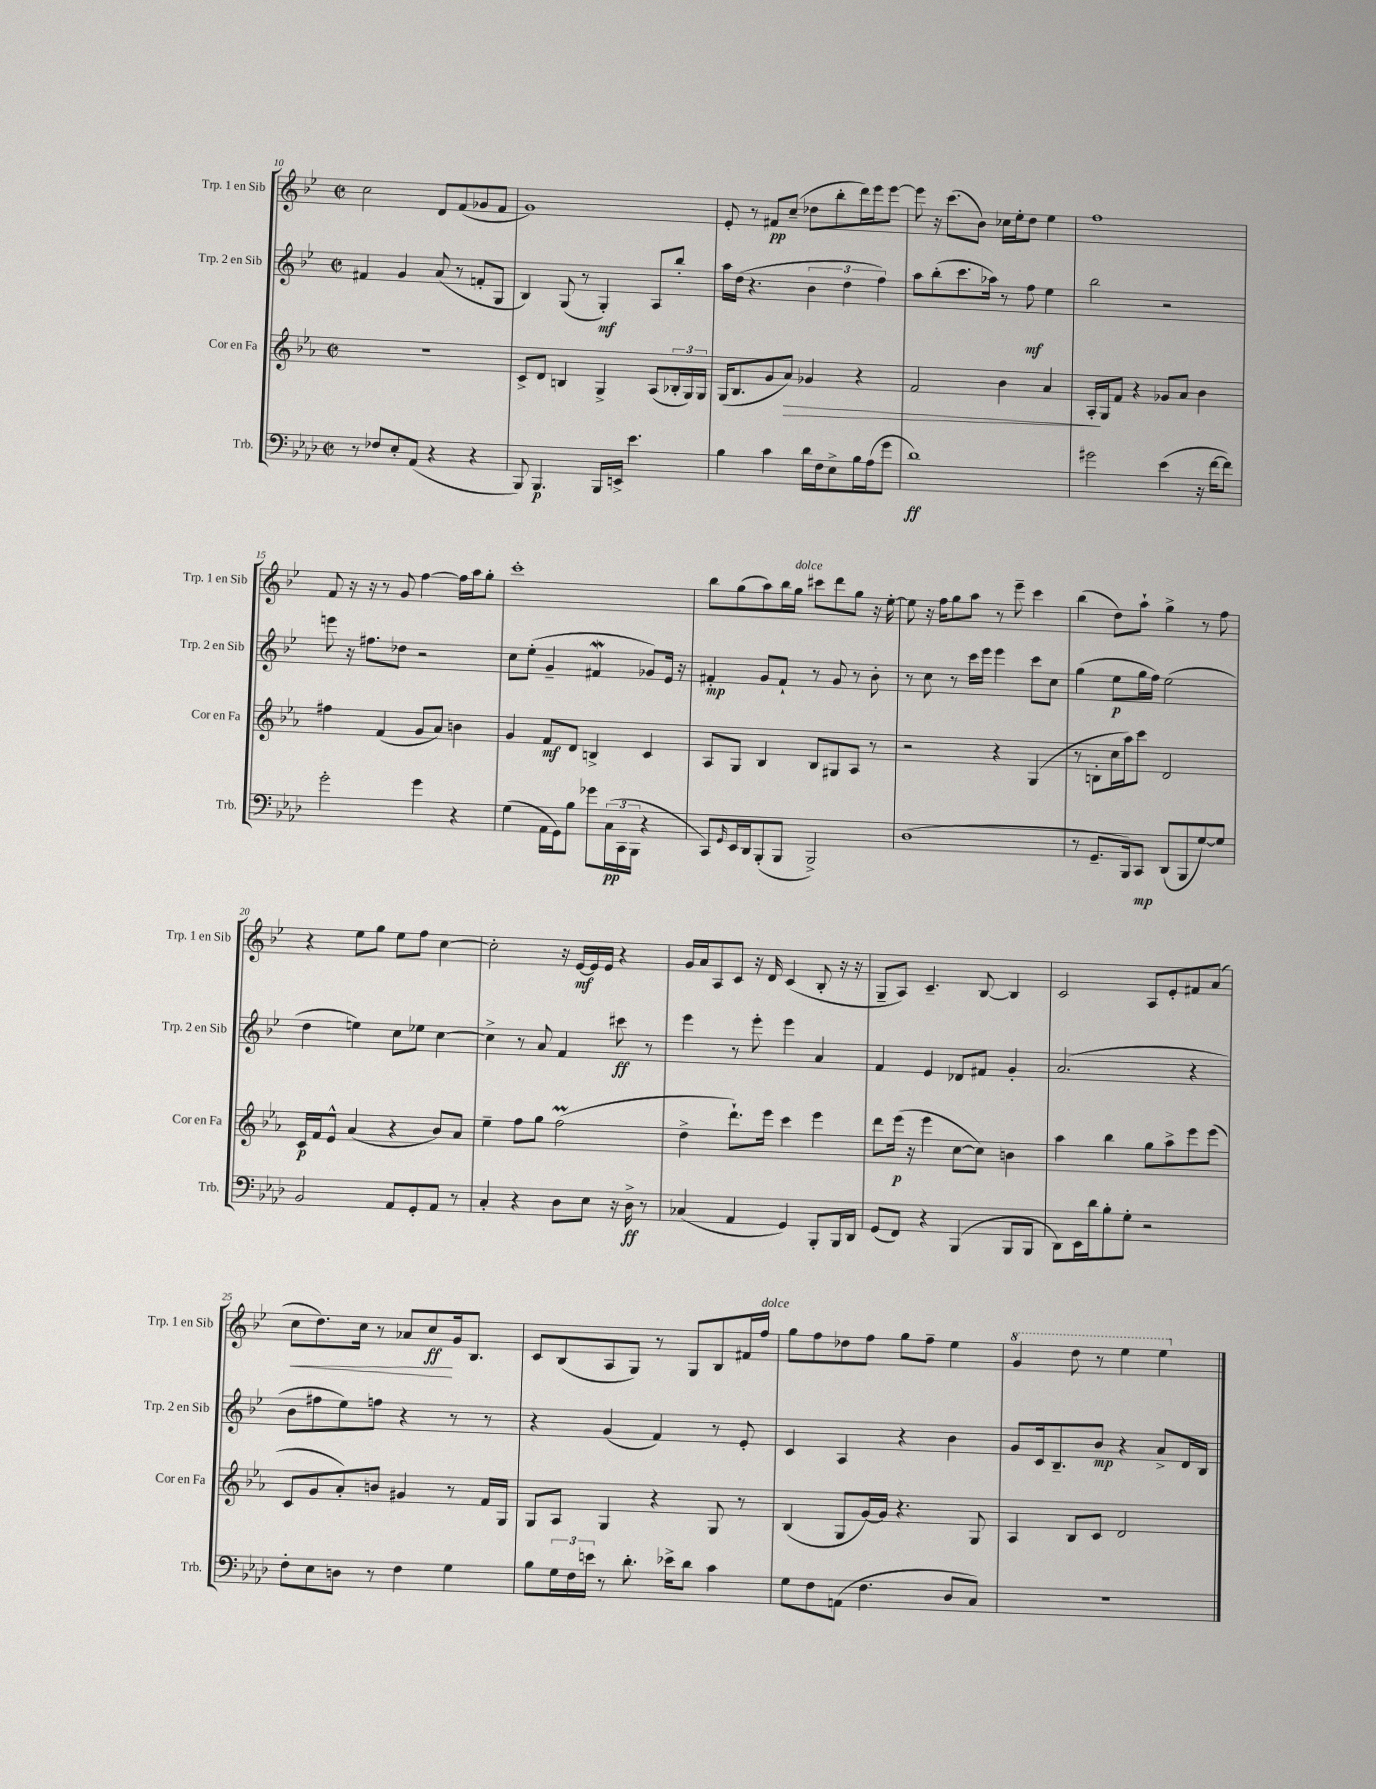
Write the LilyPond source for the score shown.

<<
\new StaffGroup <<
\new Staff = "s0" \with { instrumentName = "Trp. 1 en Sib" shortInstrumentName = "Trp. 1 en Sib" } {
    \clef treble \key bes \major \defaultTimeSignature \time 2/2
    c''2 d'8 f'8( ges'8 f'8 |
    g'1) |
    ees'8-. r8 fis'8\pp c''8--( des''8 bes''8-. d'''16) ees'''16 ees'''8~ |
    ees'''8 r16 c'''8.( bes'8) ces''16 ees''16-. d''8 ees''4 |
    f''1 |
    f'8 r16 r16 r8 g'8 f''4~ f''16 a''16 g''8-. |
    c'''1-. |
    bes''8 g''8( a''8) bes''16 g''16^\markup { \italic "dolce" } cis'''8 d'''8 g''8 r16 ees''16~-. |
    ees''8 r16 f''16 g''8 a''8 r8 ees'''8-- c'''4 |
    bes''4( d''8) a''8-! g''4-> r8 f''8 |
    r4 ees''8 g''8 ees''8 f''8 c''4~ |
    c''2-. r16 ees'16~\mf ees'16 ees'16 r4 |
    g'16 a'16 a8 c'8 r16 d'16 c'4( bes8-. r16 r16 |
    g8-- a8) c'4.-- bes8~ bes4 |
    c'2 a8 ees'8-. fis'8 a'8( |
    c''8\< d''8.) c''16 r8 aes'8 c''8\ff\! g'16 bes8. |
    c'8 bes8( a8 g8) r8 g8 bes8 fis'16 f''16^\markup { \italic "dolce" } |
    g''8 f''8 des''8 f''8 g''8 f''8-- ees''4 |
    \ottava #1 g''4 d'''8 r8 ees'''4 ees'''4 \ottava #0 \bar "|." |
}
\new Staff = "s1" \with { instrumentName = "Trp. 2 en Sib" shortInstrumentName = "Trp. 2 en Sib" } {
    \clef treble \key bes \major \defaultTimeSignature \time 2/2
    fis'4 g'4 a'8( r8 f'8-. g8 |
    bes4) g8( r8 g4-.\mf) a8 bes''8-. |
    a''16 d''16( r4. \tuplet 3/2 { bes'4 d''4 f''4) } |
    a''8 bes''8-.( c'''8. aes''16) r8 f''8\mf ees''4 |
    bes''2 r2 |
    e'''8 r16 fis''8. des''8 r2 |
    c''8 ees''8-.( g'4-- fis'4\mordent ges'8) ees'16 r16 |
    fis'4-.\mp g'8 fis'8-! r8 g'8 r8 bes'8-. |
    r8 c''8 r8 c'''16 ees'''16 ees'''4 c'''8 c''8 |
    g''4( ees''8\p g''16 f''16) ees''2( |
    d''4 e''4) c''8 ees''8 c''4~ |
    c''4-> r8 a'8 f'4 cis'''8\ff r8 |
    ees'''4 r8 ees'''8-. ees'''4 a'4 |
    f'4 ees'4 des'8 fis'8 g'4-. |
    a'2.( r4 |
    bes'8 fis''8 ees''8) f''8 r4 r8 r8 |
    r4 g'4( f'4) r8 ees'8-. |
    c'4 a4 r4 bes'4 |
    g'8 c'16 bes8.-- bes'8\mp r4 a'8-> d'16 bes16 \bar "|." |
}
\new Staff = "s2" \with { instrumentName = "Cor en Fa" shortInstrumentName = "Cor en Fa" } {
    \clef treble \key ees \major \defaultTimeSignature \time 2/2
    R1 |
    c'8-> d'8 b4 g4-> aes8( \tuplet 3/2 { bes16-. g16) g16 } |
    g16( bes8. g'8 aes'8\>) ges'4 r4 |
    f'2 bes'4 aes'4 |
    aes16-.\! g16 f'8 r4 ges'8 aes'8 bes'4 |
    fis''4 f'4( g'8 aes'8) b'4 |
    g'4 f'8\mf d'8 b4-> c'4 |
    aes8 g8 bes4 bes8 gis8 aes8 r8 |
    r2 r4 g4( |
    r8 b8-. c''16 aes''16) c'''8 d'2 |
    c'16\p f'16 ees'8-^ aes'4( r4 bes'8) aes'8 |
    ees''4-- f''8 g''8 f''2\prall( |
    d''4-> d'''8.-!) ees'''16 c'''4 ees'''4 |
    d'''8 ees'''16\p( r16 ees'''4 c''8~ c''8) b'4 |
    aes''4 bes''4 g''8 aes''8-> ees'''8 ees'''8( |
    c'8 g'8 aes'8-.) b'8 gis'4 r8 f'16 g16 |
    g8 aes8 g4 r4 g8 r8 |
    bes4( g8 g'16~) g'16 r4. g8 |
    aes4 bes8 c'8 d'2 \bar "|." |
}
\new Staff = "s3" \with { instrumentName = "Trb." shortInstrumentName = "Trb." } {
    \clef bass \key aes \major \defaultTimeSignature \time 2/2
    r8 fes8 ees8-. aes,8( r4 r4 |
    bes,,8) bes,,4.\p bes,,16 e,16-> ees'4. |
    bes4 c'4 des'16 f16 ees8-> bes16 aes16( g'8 |
    des'1\ff) |
    gis'2 ees'4( r16 f'16~ f'8) |
    g'2-. g'4 r4 |
    g4( aes,16 g,16) bes8 ges'8 \tuplet 3/2 { c16\pp( c,16 bes,,16 } r4 |
    c,8) \grace { g,16 } ees,16 des,16 bes,,8-.( bes,,8 bes,,2->) |
    des1( |
    r8 g,8.-- bes,,16) c,8\mp des,8( bes,,8 g8~) g8 |
    bes,2 aes,8 g,8-. aes,8 r8 |
    c4-. r4 des8 ees8 r16 des16->\ff r8 |
    ces4( aes,4 g,4) bes,,8-. bes,,16 des,16 |
    g,8( f,8) r4 bes,,4( bes,,8 bes,,8 |
    des,8) ees,16 des'16 bes8-. g8-. r2 |
    f8-. ees8 d8 r8 f4 g4 |
    bes8 \tuplet 3/2 { g16 f16 e'16 } r8 des'8.-. ees'16-> des'8 c'4 |
    g8 f8 a,8( f4. des8 c8) |
    R1 \bar "|." |
}
>>
>>
\layout { \context { \Score currentBarNumber = #10 } }
